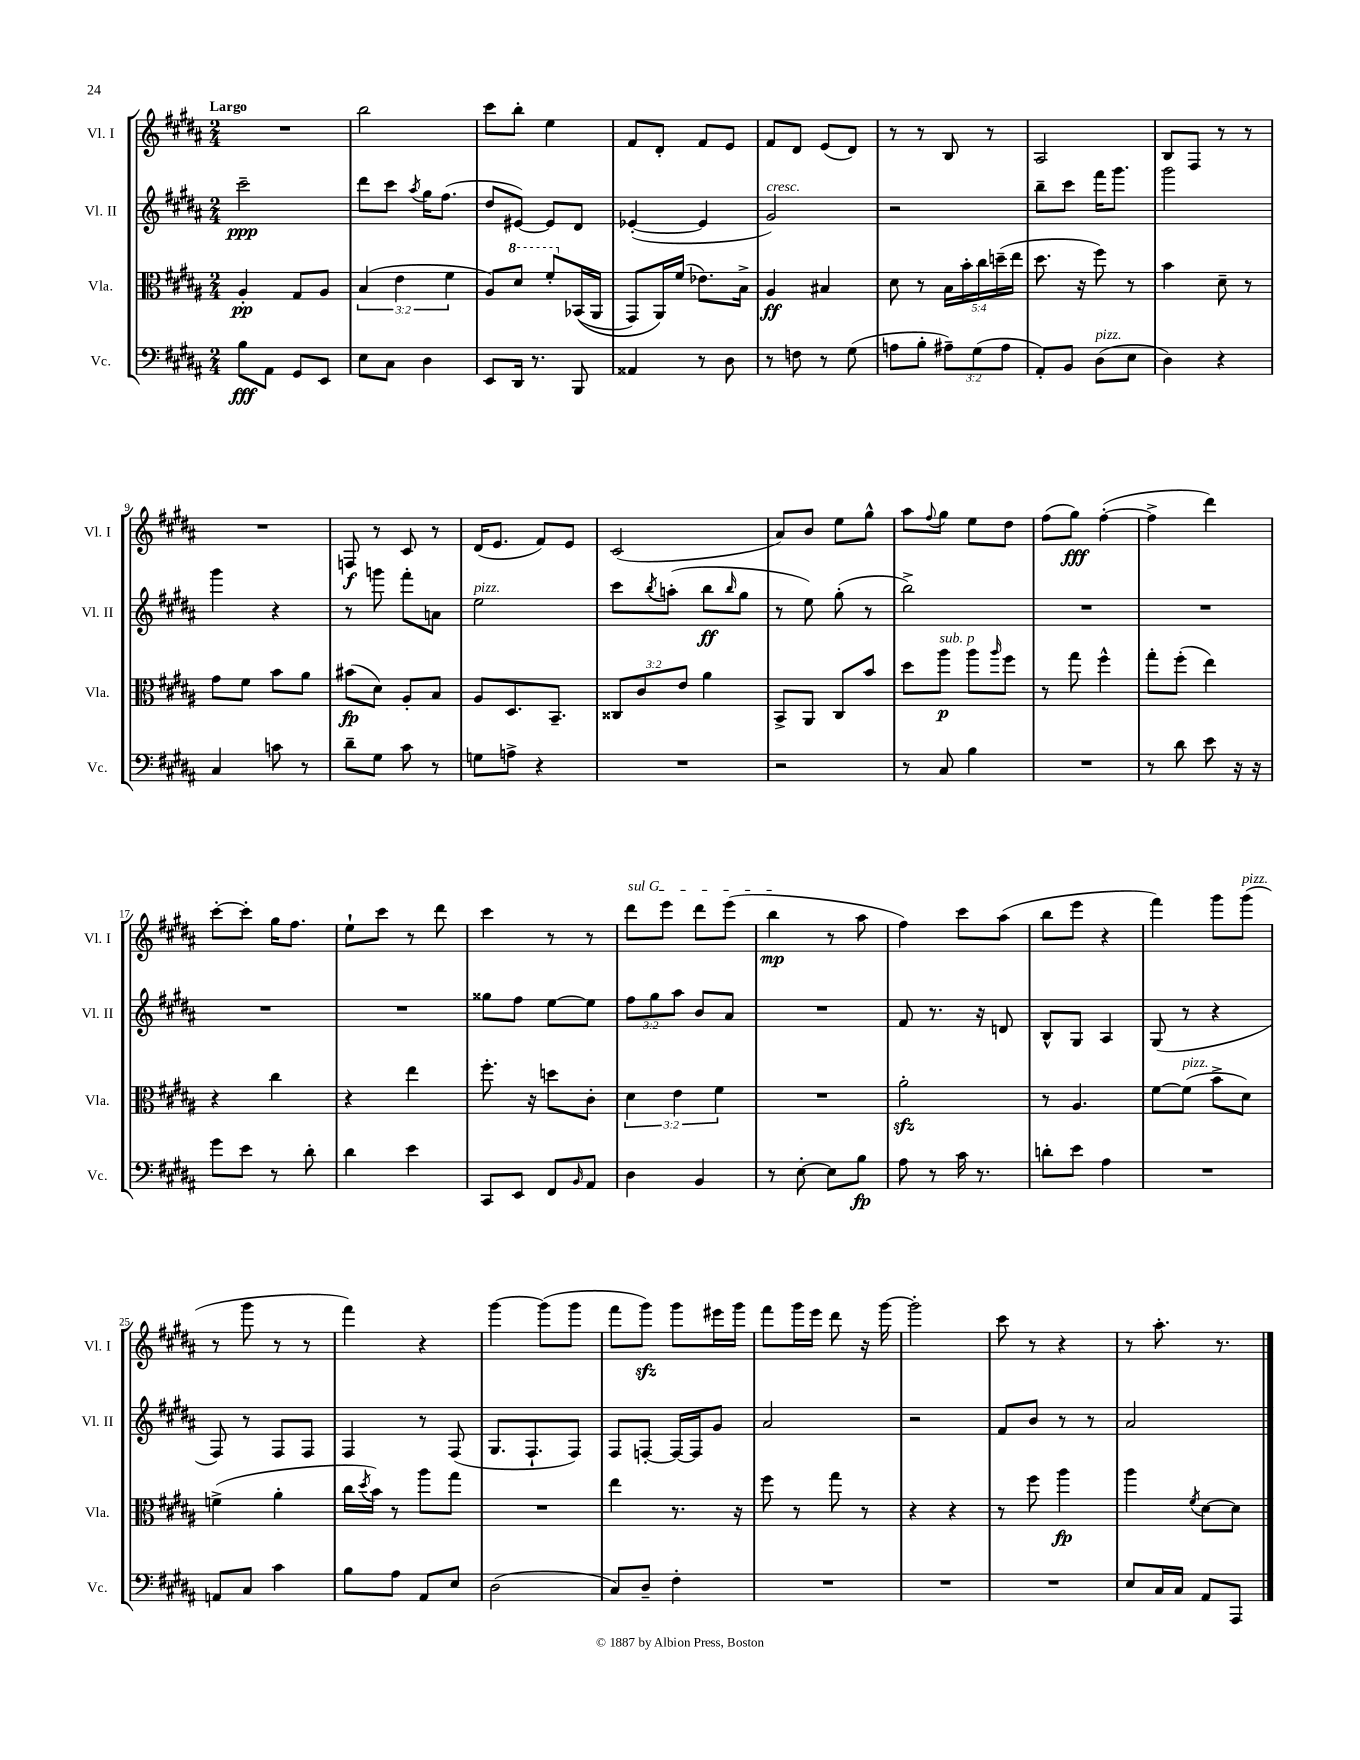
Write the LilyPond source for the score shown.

<<
\new StaffGroup <<
\new Staff = "s0" \with { instrumentName = "Vl. I" shortInstrumentName = "Vl. I" } {
    \clef treble \key b \major \numericTimeSignature \time 2/4 \tempo "Largo"
    R2 |
    b''2 |
    cis'''8 b''8-. e''4 |
    fis'8 dis'8-. fis'8 e'8 |
    fis'8 dis'8 e'8( dis'8) |
    r8 r8 b8 r8 |
    ais2 |
    b8 fis8 r8 r8 |
    R2 |
    f8\f r8 cis'8 r8 |
    dis'16( e'8. fis'8) e'8 |
    cis'2( |
    ais'8) b'8 e''8 gis''8-^ |
    ais''8 \appoggiatura { fis''8 } gis''8 e''8 dis''8 |
    fis''8( gis''8\fff) fis''4~-.( |
    fis''4-> dis'''4) |
    cis'''8~-. cis'''8-. gis''16 fis''8. |
    e''8-! cis'''8 r8 dis'''8 |
    cis'''4 r8 r8 |
    \once \override TextSpanner.bound-details.left.text = \markup { \italic "sul G" } dis'''8\startTextSpan e'''8 dis'''8 e'''8( |
    b''4\mp\stopTextSpan r8 ais''8 |
    fis''4) cis'''8 ais''8( |
    b''8 e'''8 r4 |
    fis'''4) gis'''8 gis'''8^\markup { \italic "pizz." }( |
    r8 gis'''8 r8 r8 |
    fis'''4) r4 |
    gis'''4~ gis'''8( gis'''8 |
    fis'''8 gis'''8\sfz) gis'''8 eis'''16 gis'''16 |
    fis'''8 gis'''16 e'''16 dis'''8 r16 gis'''16~ |
    gis'''2-. |
    cis'''8 r8 r4 |
    r8 ais''8.-. r8. \bar "|." |
}
\new Staff = "s1" \with { instrumentName = "Vl. II" shortInstrumentName = "Vl. II" } {
    \clef treble \key b \major \numericTimeSignature \time 2/4 \override Staff.TupletNumber.text = #tuplet-number::calc-fraction-text
    cis'''2--\ppp |
    dis'''8 cis'''8 \acciaccatura { ais''8 } gis''16 fis''8.( |
    dis''8 eis'8~) eis'8 dis'8 |
    ees'4~-.( ees'4 |
    gis'2^\markup { \italic "cresc." }) |
    r2 |
    b''8-- cis'''8 fis'''16 gis'''8. |
    gis'''2 |
    gis'''4 r4 |
    r8 g'''8 fis'''8-. a'8 |
    e''2^\markup { \italic "pizz." } |
    cis'''8 \acciaccatura { b''8 } a''8-.( b''8\ff \grace { b''16 } gis''8 |
    r8 e''8) gis''8-.( r8 |
    b''2->) |
    R2 |
    R2 |
    R2 |
    R2 |
    gisis''8 fis''8 e''8~ e''8 |
    \tuplet 3/2 { fis''8 gis''8 ais''8 } b'8 ais'8 |
    R2 |
    fis'8 r8. r16 d'8 |
    b8-^ gis8 ais4 |
    gis8( r8 r4 |
    fis8) r8 fis8 fis8 |
    fis4 r8 fis8( |
    gis8. fis8.-! fis8) |
    fis8 f8~-. f16~ f16 gis'8 |
    ais'2 |
    r2 |
    fis'8 b'8 r8 r8 |
    ais'2 \bar "|." |
}
\new Staff = "s2" \with { instrumentName = "Vla." shortInstrumentName = "Vla." } {
    \clef alto \key b \major \numericTimeSignature \time 2/4 \override Staff.TupletNumber.text = #tuplet-number::calc-fraction-text
    ais4-.\pp gis8 ais8 |
    \tuplet 3/2 { b4( e'4 fis'4 } |
    ais8) \ottava #1 dis''8 fis''8-. \ottava #0 bes,16(\( ais,16 |
    gis,8) ais,16\) fis'16( ees'8.) b16-> |
    ais4\ff bis4 |
    dis'8 r8 \tuplet 5/4 { b16 b'16-. cis''16 d''16--( e''16 } |
    dis''8. r16 fis''8) r8 |
    b'4 dis'8-- r8 |
    gis'8 fis'8 b'8 ais'8 |
    bis'8\fp( dis'8) ais8-. b8 |
    ais8 dis8. b,8.-- |
    \tuplet 3/2 { cisis8 cis'8 e'8 } ais'4 |
    b,8-> ais,8 cis8 b'8 |
    dis''8 ais''8\p^\markup { \italic "sub. p" } ais''8 \grace { ais''16 } fis''8 |
    r8 gis''8 fis''4-^ |
    gis''8-. fis''8-.( e''4) |
    r4 cis''4 |
    r4 e''4 |
    fis''8.-. r16 d''8 cis'8-. |
    \tuplet 3/2 { dis'4 e'4 fis'4 } |
    R2 |
    ais'2-.\sfz |
    r8 ais4. |
    fis'8~ fis'8^\markup { \italic "pizz." }( b'8-> dis'8) |
    f'4->( ais'4-. |
    cis''16 \acciaccatura { dis''8 } b'16) r8 ais''8 gis''8 |
    R2 |
    e''4 r8. r16 |
    fis''8 r8 gis''8 r8 |
    r4 r4 |
    r8 fis''8 ais''4\fp |
    ais''4 \acciaccatura { fis'8 } dis'8~ dis'8 \bar "|." |
}
\new Staff = "s3" \with { instrumentName = "Vc." shortInstrumentName = "Vc." } {
    \clef bass \key b \major \numericTimeSignature \time 2/4 \override Staff.TupletNumber.text = #tuplet-number::calc-fraction-text
    b8\fff ais,8 gis,8 e,8 |
    e8 cis8 dis4 |
    e,8 dis,16 r8. b,,8 |
    aisis,4 r8 dis8 |
    r8 f8 r8 gis8( |
    a8 b8-. \tuplet 3/2 { ais8--) gis8( ais8 } |
    ais,8-.) b,8 dis8^\markup { \italic "pizz." }( e8 |
    dis4) r4 |
    cis4 c'8 r8 |
    dis'8-- gis8 cis'8 r8 |
    g8 a8-> r4 |
    R2 |
    r2 |
    r8 cis8 b4 |
    R2 |
    r8 dis'8 e'8 r16 r16 |
    gis'8 e'8 r8 dis'8-. |
    dis'4 e'4 |
    cis,8 e,8 fis,8 \grace { b,16 } ais,8 |
    dis4 b,4 |
    r8 e8~-. e8 b8\fp |
    ais8 r8 cis'16 r8. |
    d'8-. e'8 ais4 |
    R2 |
    a,8 cis8 cis'4 |
    b8 ais8 ais,8 e8 |
    dis2( |
    cis8) dis8-- fis4-. |
    R2 |
    R2 |
    R2 |
    e8 cis16 cis16 ais,8 ais,,8 \bar "|." |
}
>>
>>
